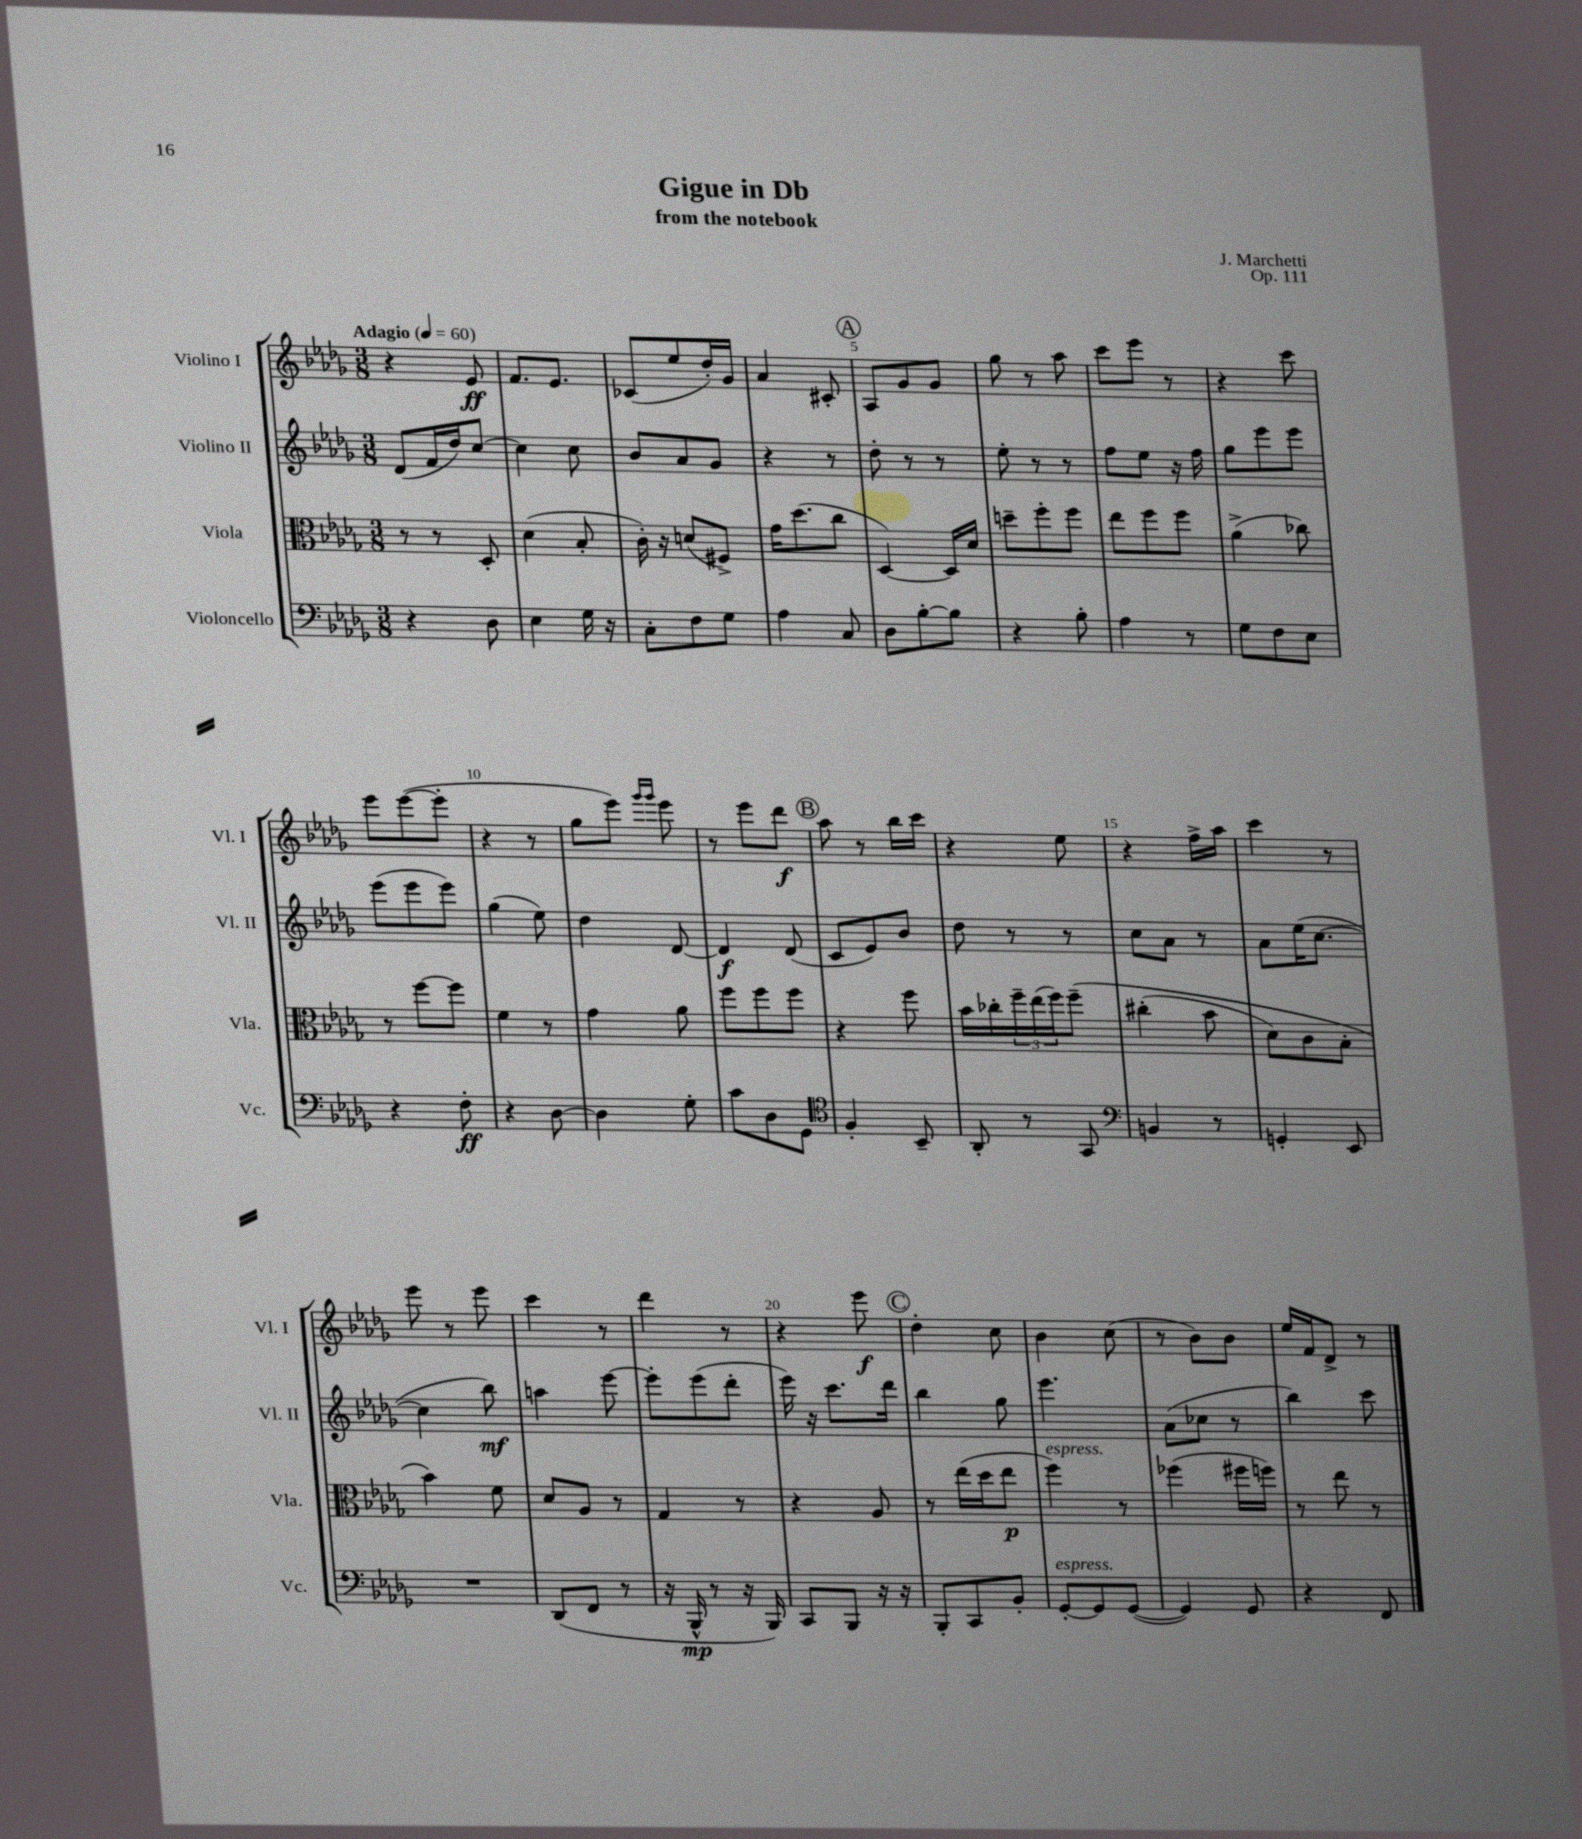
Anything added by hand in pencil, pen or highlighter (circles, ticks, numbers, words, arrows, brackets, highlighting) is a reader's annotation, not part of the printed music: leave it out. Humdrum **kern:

**kern	**kern	**kern	**kern
*staff4	*staff3	*staff2	*staff1
*clefF4	*clefC3	*clefG2	*clefG2
*k[b-e-a-d-g-]	*k[b-e-a-d-g-]	*k[b-e-a-d-g-]	*k[b-e-a-d-g-]
*M3/8	*M3/8	*M3/8	*M3/8
*MM60	*MM60	*MM60	*MM60
4r	8r	(8d-/L	4r
.	8r	16f/L	.
.	.	16dd-/J)	.
8D-\	8D-'/	[8cc/J	8e-/
=	=	=	=
4E-\	(4d-\	4cc\]	8.f/L
.	.	.	8.e-/J
16G-\	8B-'/	8cc\	.
16r	.	.	.
=	=	=	=
8C'\L	16c'\)	8b-/L	(8c-/L
.	16r	.	.
8F\	(8d/L	8a-/	8ee-/
8G-\J	8F#^/J)	8g-/J	16dd-'/L)
.	.	.	16g-/JJ
=	=	=	=
4A-\	16g-\LK	4r	4a-/
.	(8.dd-\	.	.
8C/	8cc\J	8r	8c#'/
=	=	=	=
8D-\L	[4D-/)	8dd-'\	8A-/L
[8B-'\	.	8r	8g-/
8B-\]J	16D-/]LL	8r	8g-/J
.	16d-/JJ	.	.
=	=	=	=
4r	8dd~\L	8ee-'\	8gg-\
.	8ff'\	8r	8r
8B-'\	8ff\J	8r	8aa-\
=	=	=	=
4A-\	8ee-\L	8ff\L	8ccc\L
.	8ff\	8ee-\J	8eee-\J
8r	8ff\J	16r	8r
.	.	16ff\	.
=	=	=	=
8G-\L	(4a-^\	8gg-\L	4r
8F\	.	8eee-\	.
8E-\J	8cc-\)	8eee-\J	8ccc\
=	=	=	=
4r	8r	(8eee-\L	8eee-\L
.	[8ff\L	8eee-\	([8eee-\
8F'\	8ff\]J	8eee-\J)	8eee-'\]J
=	=	=	=
4r	4f\	(4gg-\	4r
[8D-\	8r	8ee-\)	8r
=	=	=	=
4D-\]	4g-\	4dd-\	8gg-\L
.	.	.	8eee-\J)
.	.	.	16qqggg-/LL
.	.	.	16qqggg-/JJ
8G-'\	8a-\	[8d-/	8eee-\
=	=	=	=
8c\L	8ff\L	4d-/]	8r
8D-\	8ff\	.	8eee-\L
8GG-\J	8ff\J	(8d-/	8ddd-\J
=	=	=	=
*clefC4	*	*	*
4F'/	4r	8c/L	8aa-\
.	.	8e-/)	8r
8BB-~/	8ff\	8b-/J	16bb-\LL
.	.	.	16ccc\JJ
=	=	=	=
8AA-'/	16b-\LL	8dd-\	4r
.	16cc-'\	.	.
8r	24ff~\	8r	.
.	(24ee-\	.	.
.	24ff\J)	.	.
8GG-/	&(8ff~\J	8r	8ee-\
=	=	=	=
*clefF4	*	*	*
4BB/	(4cc#'\	8cc\L	4r
.	.	8a-\J	.
8r	8b-\	8r	16ff^\LL
.	.	.	16aa-\JJ
=	=	=	=
4GG'/	8d-\L)	8a-\L	4ccc\
.	8c\	(16ee-\K	.
.	.	[8.cc\J	.
8EE-/	8B-'\J	.	8r
=	=	=	=
4.r	4b-\&)	4cc\]	8eee-\
.	.	.	8r
.	8f\	8bb-\)	8eee-\
=	=	=	=
(8DD-/L	8d-/L	4aa\	4ccc\
8FF/J	8A-/J	.	.
8r	8r	[8eee-\	8r
=	=	=	=
16r	4G-/	8eee-'\]L	4ddd-\
16BBB-^^/	.	.	.
8r	.	(8eee-\	.
16r	8r	8ddd-'\J	8r
16BBB-/)	.	.	.
=	=	=	=
8CC/L	4r	16eee-\)	4r
.	.	16r	.
8BBB-/J	.	8.ccc\L	.
16r	8A-/	.	8eee-\
16r	.	16ddd-\Jk	.
=	=	=	=
8BBB-'/L	8r	4bb-\	4dd-'\
8CC/	(16ee-\LL	.	.
.	16dd-\J	.	.
8BB-'/J	8ee-\J	8gg-\	8cc\
=	=	=	=
[8GG-'/L	4ff\)	4.eee-\	4b-\
8GG-/]	.	.	.
([8GG-/J	8r	.	(8cc\
=	=	=	=
4GG-/])	(4ff-\	(8a-\L	8r
.	.	8cc-\J	8b-\L)
8GG-/	16ff#\LL	8r	8b-\J
.	16ff\JJ)	.	.
=	=	=	=
4r	8r	4bb-\)	16ee-/LL
.	.	.	16f/J
.	8ee-\	.	8d-^/J
8FF/	8r	8ccc\	8r
==	==	==	==
*-	*-	*-	*-
